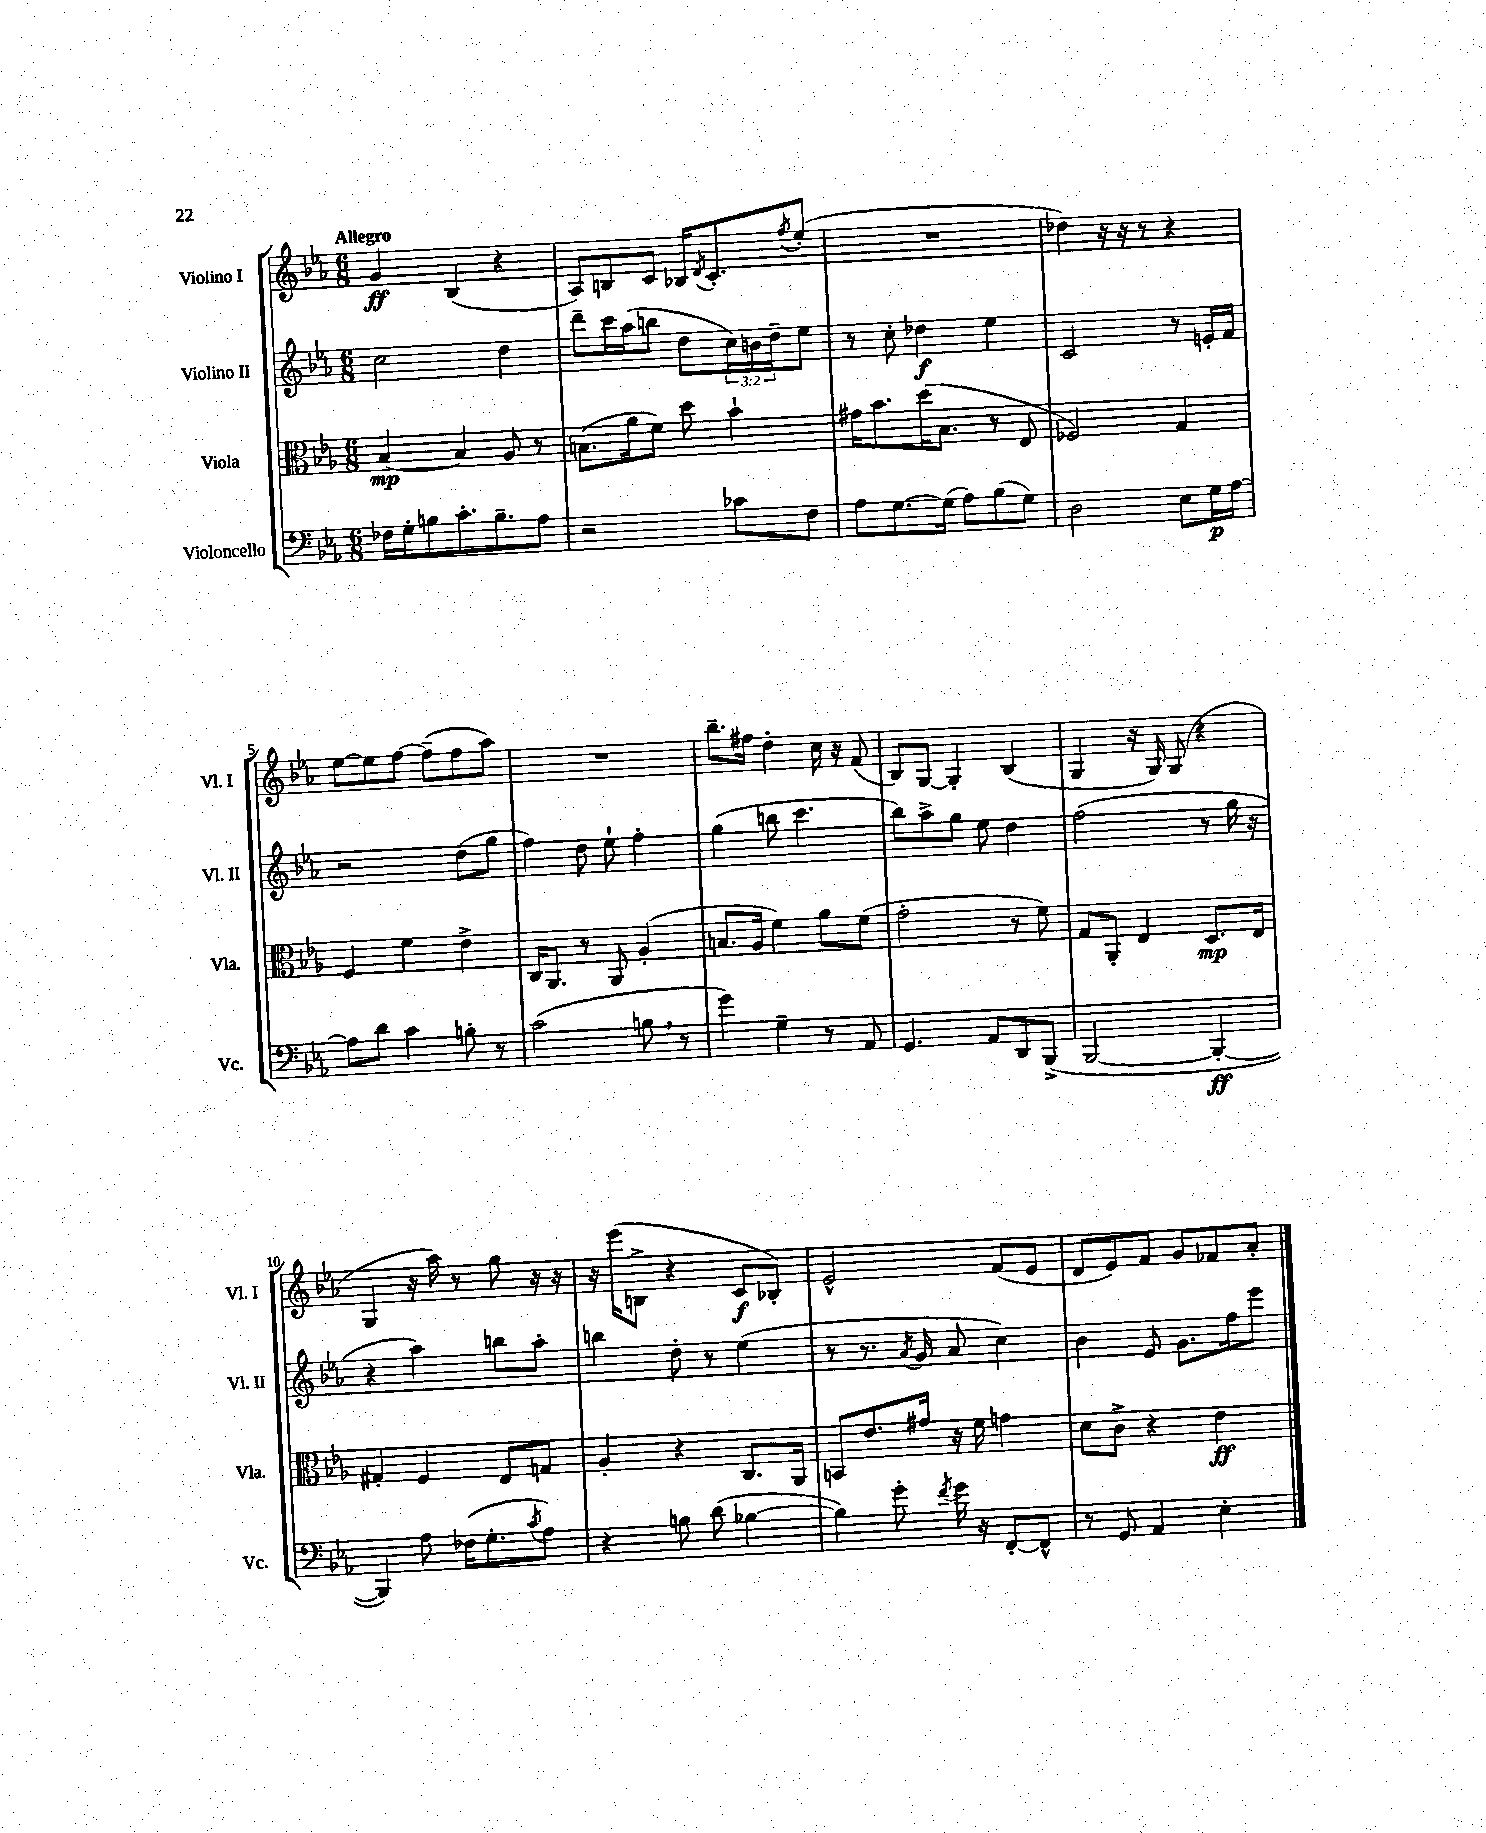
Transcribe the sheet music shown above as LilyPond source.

<<
\new StaffGroup <<
\new Staff = "s0" \with { instrumentName = "Violino I" shortInstrumentName = "Vl. I" } {
    \clef treble \key ees \major \numericTimeSignature \time 6/8 \tempo "Allegro"
    g'4\ff bes4( r4 |
    aes8) b8 c'8 bes16 \acciaccatura { d'8 } c'8.-. \acciaccatura { f''8 } ees''8-.( |
    R2. |
    des''4) r16 r16 r8 r4 |
    ees''8~ ees''8 f''8~ f''8--( f''8 aes''8) |
    R2. |
    bes''8.-- fis''16 d''4-. c''16 r16 f'8( |
    bes8) g8~ g4-. bes4( |
    g4 r16 g16) g8( r4 |
    g4 r16 aes''16) r8 g''8 r16 r16 |
    r16 ees'''16( b8-> r4 c'8\f bes8-.) |
    ees'2-^ f'8( ees'8 |
    d'8 ees'8) f'8 g'8 fes'8 aes'8-. \bar "|." |
}
\new Staff = "s1" \with { instrumentName = "Violino II" shortInstrumentName = "Vl. II" } {
    \clef treble \key ees \major \numericTimeSignature \time 6/8 \override Staff.TupletNumber.text = #tuplet-number::calc-fraction-text
    c''2 d''4 |
    d'''8-- c'''16 aes''16( b''8 d''8 \tuplet 3/2 { c''16) b'16 d''16-- } ees''8 |
    r8 c''8-. des''4\f ees''4 |
    c'2 r8 e'16-. f'16 |
    r2 d''8( g''8 |
    f''4) d''8 ees''8-! f''4-. |
    g''4( b''8 c'''4. |
    bes''8) aes''8-> g''8 ees''8 d''4 |
    f''2( r8 g''16 r16 |
    r4 aes''4) b''8 aes''8-. |
    b''4 d''8-. r8 ees''4( |
    r8 r8. \acciaccatura { aes'8 } g'16 aes'8 c''4) |
    bes'4 ees'8 g'8. f''16 ees'''8 \bar "|." |
}
\new Staff = "s2" \with { instrumentName = "Viola" shortInstrumentName = "Vla." } {
    \clef alto \key ees \major \numericTimeSignature \time 6/8
    bes4~\mp bes4 aes8 r8 |
    b8.( aes'16 f'8) d''8 bes'4-! |
    gis'16 bes'8. d''16( bes8. r8 ees8 |
    fes2) g4 |
    f4 f'4 ees'4-> |
    c16 aes,8. r8 aes,8 aes4-.( |
    b8. aes16 f'4) aes'8 f'8( |
    g'2-. r8 f'8) |
    g8 aes,8-. ees4 d8.\mp ees16 |
    gis4-. f4 ees8 g8 |
    aes4-. r4 c8. aes,16 |
    b,8 ees'8. gis'16 r16 f'16 g'4 |
    d'8 c'8-> r4 ees'4\ff \bar "|." |
}
\new Staff = "s3" \with { instrumentName = "Violoncello" shortInstrumentName = "Vc." } {
    \clef bass \key ees \major \numericTimeSignature \time 6/8
    fes16 g16-. b8 c'8.-. b8.-- aes8 |
    r2 ces'8 f8 |
    aes8 g8.~ g16( aes8) bes8( g8) |
    d2 ees8 g16\p aes16~ |
    aes8 d'8 c'4 b8-. r8 |
    c'2( b8 \breathe r8 |
    g'4) g4-- r8 aes,8 |
    g,4. aes,8 d,8 bes,,8->( |
    bes,,2~ bes,,4~-.\ff |
    bes,,4) aes8 fes16( g8.-. \acciaccatura { c'8 } aes8) |
    r4 b8 d'8( bes4~ |
    bes4) g'8-. \acciaccatura { f'8 } g'16 r16 f,8~-. f,8-^ |
    r8 g,8 aes,4 ees4-. \bar "|." |
}
>>
>>
